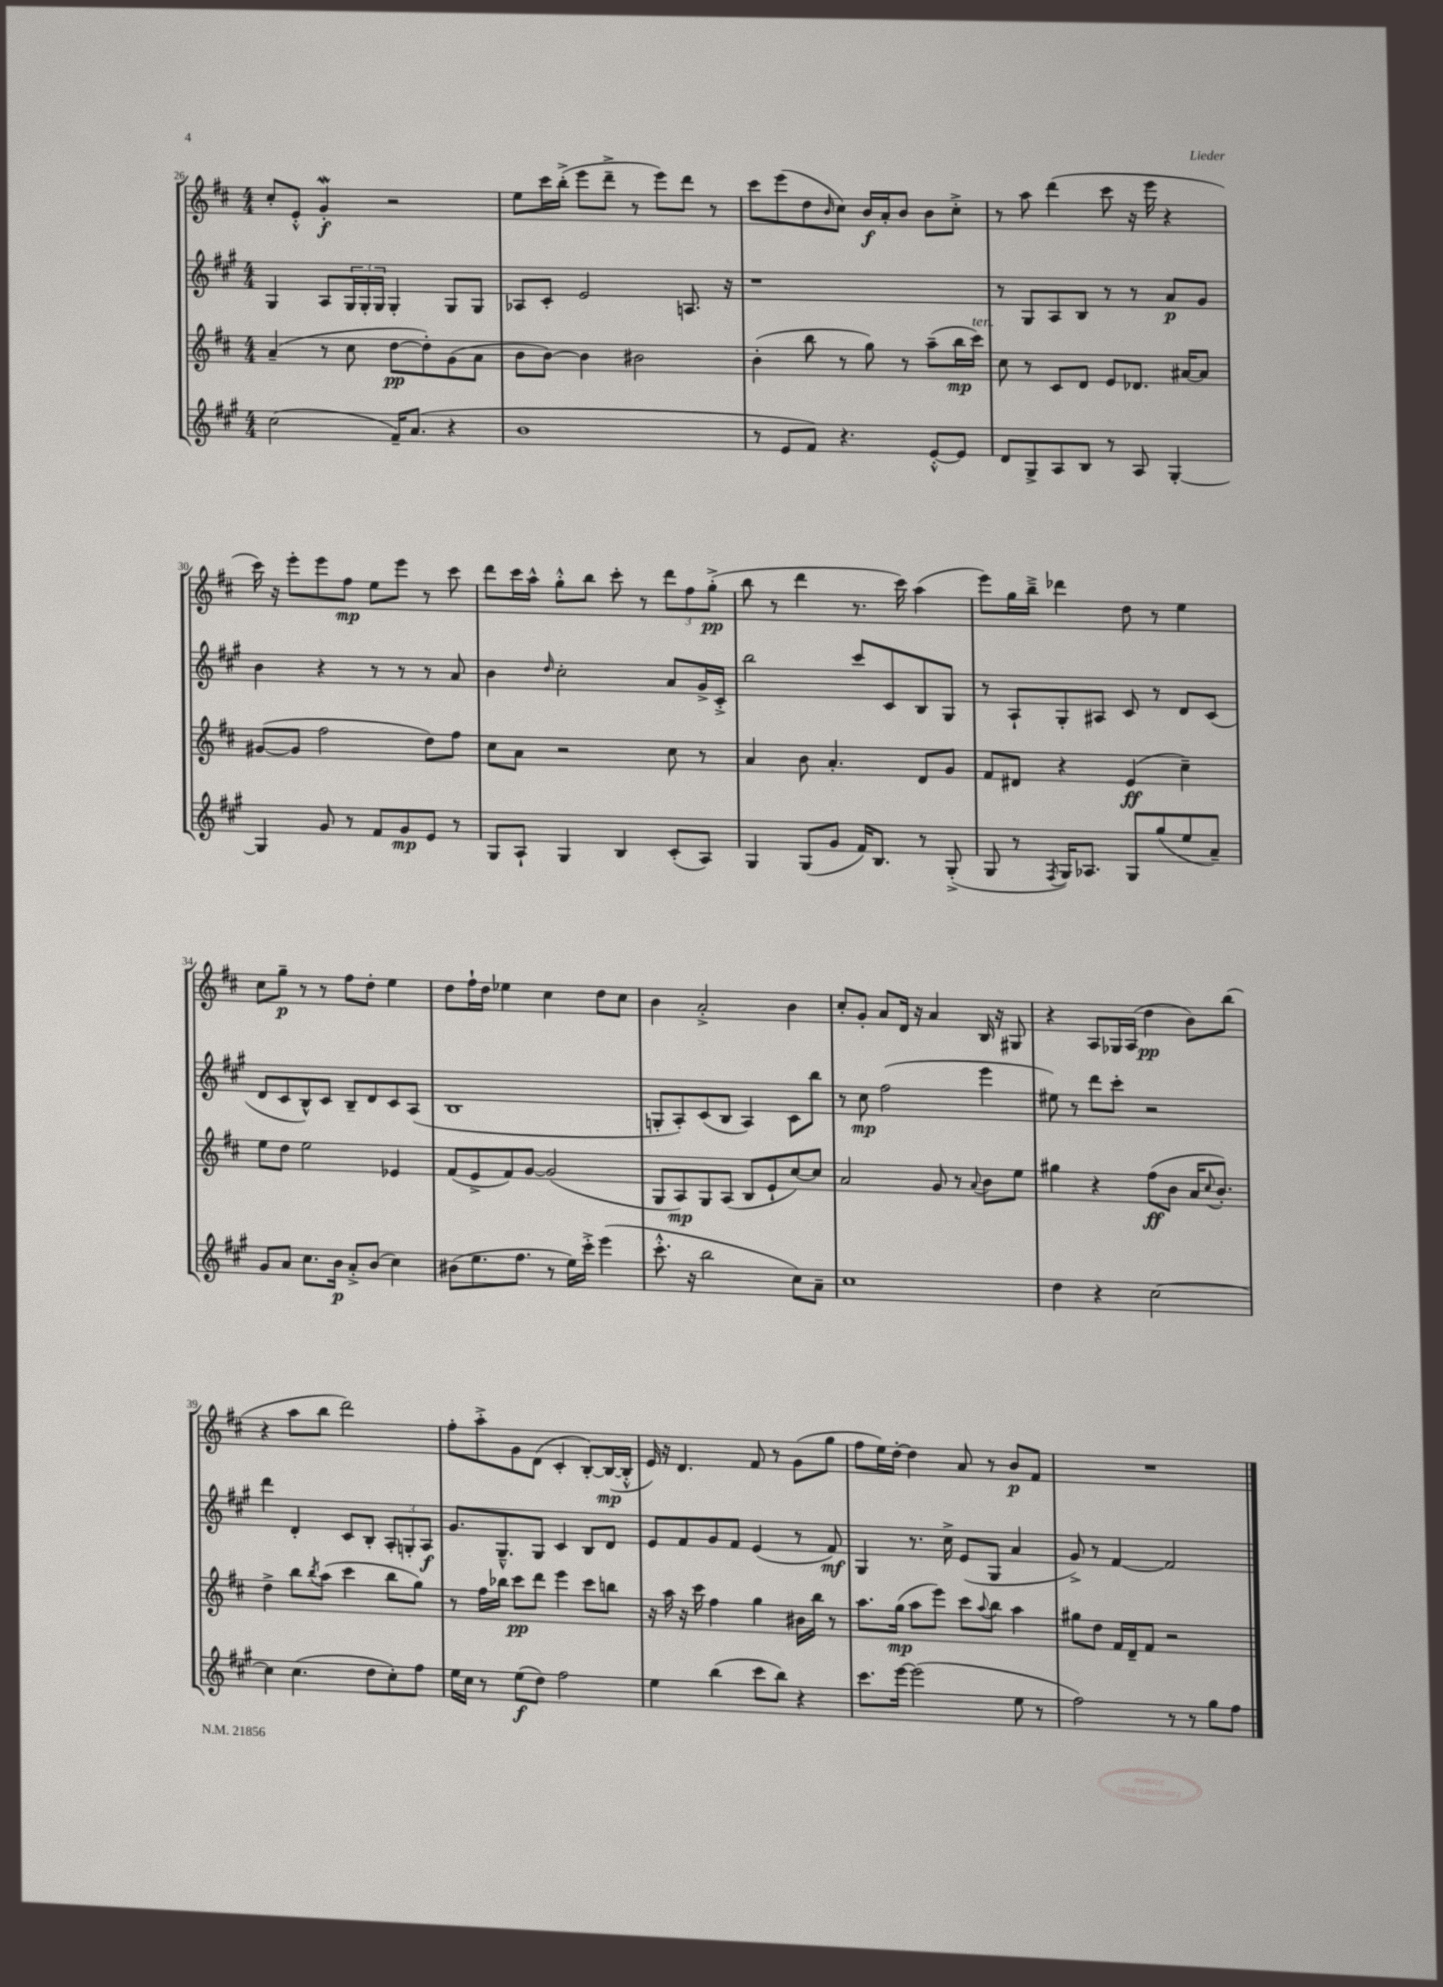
<<
\new StaffGroup <<
\new Staff = "s0" {
    \clef treble \key d \major \numericTimeSignature \time 4/4
    cis''8-. e'8-.-^ g'4-.\mordent\f r2 |
    e''8 cis'''16 b''16-.->( e'''8 d'''8---> r8 e'''8) d'''8 r8 |
    cis'''8 e'''8( d''8 \grace { b'16 } cis''8) b'16\f a'16-. b'8 b'8 cis''8-.-> |
    r8 a''8 d'''4( cis'''8 r16 e'''16 r4 |
    cis'''16) r16 e'''8-. e'''8 fis''8\mp e''8 e'''8 r8 cis'''8 |
    d'''8 cis'''16 a''16-^ g''8-.-^ b''8 cis'''8-. r8 \tuplet 3/2 { d'''8 fis''8 g''8-.->\pp( } |
    b''8 r8 d'''4 r8. cis'''16) a''4( |
    e'''8) g''16 b''16---> des'''4 d''8 r8 e''4 |
    cis''8 g''8--\p r8 r8 fis''8 d''8-. e''4 |
    d''8 fis''16-! d''16 ees''4 cis''4 d''8 cis''8 |
    b'4 a'2-.-> b'4 |
    cis''8-. g'8-. a'8 d'16 r16 a'4 b16 r16 gis8 |
    r4 a8 ges16 a16( d''4\pp b'8) b''8( |
    r4 a''8 b''8 d'''2) |
    fis''8-. a''8-.-> g'8 d'8( cis'4-. b8~-.) b16~\mp( b16-.-^ |
    e'16) r16 d'4. fis'8 r8 g'8( g''8 |
    fis''8 e''16) d''16~-. d''4 a'8 r8 b'8\p fis'8 |
    R1 \bar "|." |
}
\new Staff = "s1" {
    \clef treble \key a \major \numericTimeSignature \time 4/4
    gis4 a8 \tuplet 3/2 { gis16 gis16-. gis16 } gis4-. gis8 gis8 |
    aes8 cis'8-. e'2 a8. r16 |
    r1 |
    r8 gis8 a8 b8 r8 r8 a'8\p gis'8 |
    b'4 r4 r8 r8 r8 a'8 |
    b'4 \grace { d''16 } cis''2-. a'8 gis'16-> cis'16-.-> |
    b''2 cis'''8 cis'8 b8 gis8 |
    r8 a8-! gis8-. ais8 cis'8 r8 d'8 cis'8( |
    d'8 cis'8 b8-^) cis'8 b8-- d'8 cis'8 a8( |
    b1 |
    g8-. a8-.) cis'8( b8 a4) cis'8 b''8 |
    r8 cis''8\mp fis''2( e'''4 |
    eis''8) r8 d'''8 cis'''8-. r2 |
    d'''4 d'4-. cis'8 b8-. \tuplet 3/2 { a8-. g8-. a8\f } |
    gis'8. gis8.---^ gis8 cis'4 b8 d'8 |
    e'8 fis'8 gis'8 fis'8 e'4( r8 fis'8\mf) |
    gis4 r8. cis''16-> e'8( gis8 a'4 |
    gis'8->) r8 fis'4~ fis'2 \bar "|." |
}
\new Staff = "s2" {
    \clef treble \key d \major \numericTimeSignature \time 4/4
    a'4--( r8 cis''8 d''8~\pp d''8-.) g'8( a'8 |
    b'8 b'8~) b'4 bis'2 |
    b'4-.( b''8 r8 g''8) r8 a''8--( b''16\mp cis'''16^\markup { \italic "ten." }) |
    cis''8 r8 cis'8 d'8 e'8 des'8. ais'16~ ais'8 |
    gis'8~( gis'8 fis''2 d''8) fis''8 |
    cis''8 a'8 r2 cis''8 r8 |
    a'4 b'8 a'4.-. d'8 g'8 |
    fis'8 dis'8 r4 e'4\ff( cis''4--) |
    e''8 d''8 e''2 ees'4 |
    fis'8( e'8-> fis'8) g'8~ g'2( |
    g8 a8\mp) g8 a8( b8 e'8-! cis''8~) cis''8 |
    a'2 g'8 r8 \appoggiatura { a'8 } b'8 e''8 |
    gis''4 r4 fis''8\ff( b'8 a'16 \appoggiatura { cis''8 } b'8.-.) |
    d''4-> b''8 \acciaccatura { b''8 } a''8( cis'''4 b''8 g''8) |
    r8 fis''16 bes''16 cis'''8\pp d'''8 e'''4 cis'''8 b''8 |
    r16 a''16 r16 cis'''16 fis''4 g''4 bis'16 b''16 r8 |
    a''8. g''16\mp( a''8 e'''8) cis'''8 \appoggiatura { a''8 } b''8 a''4 |
    gis''8 d''8 fis'16 d'16-- fis'8 r2 \bar "|." |
}
\new Staff = "s3" {
    \clef treble \key a \major \numericTimeSignature \time 4/4
    cis''2( fis'16--) a'8.( r4 |
    b'1 |
    r8 e'8 fis'8) r4. e'8~-.-^ e'8 |
    d'8 gis8-> a8 b8 r8 a8 gis4~-. |
    gis4 gis'8 r8 fis'8 gis'8\mp e'8 r8 |
    gis8 a8-! gis4 b4 cis'8-.( a8) |
    gis4 gis8( gis'8 fis'16) b8. r8 gis8-.->( |
    gis8 r8 \acciaccatura { fis8 } gis16) aes8. gis8 gis''8( e''8 a'8--) |
    gis'8 a'8 cis''8. b'16\p a'8-.-> b'8( cis''4) |
    bis'8( e''8. fis''8. r8 e''16) cis'''16-.-> e'''4( |
    cis'''8.-.-^ r16 b''2 cis''8) a'8-- |
    cis''1 |
    d''4 r4 cis''2~ |
    cis''4 cis''4.( d''8 cis''8-.) fis''8 |
    e''16 cis''16 r8 e''8\f( d''8) fis''2 |
    e''4 b''4( cis'''8 b''8) r4 |
    cis'''8. e'''16~ e'''2( e''8 r8 |
    fis''2) r8 r8 gis''8 fis''8 \bar "|." |
}
>>
>>
\layout { \context { \Score currentBarNumber = #26 } }
